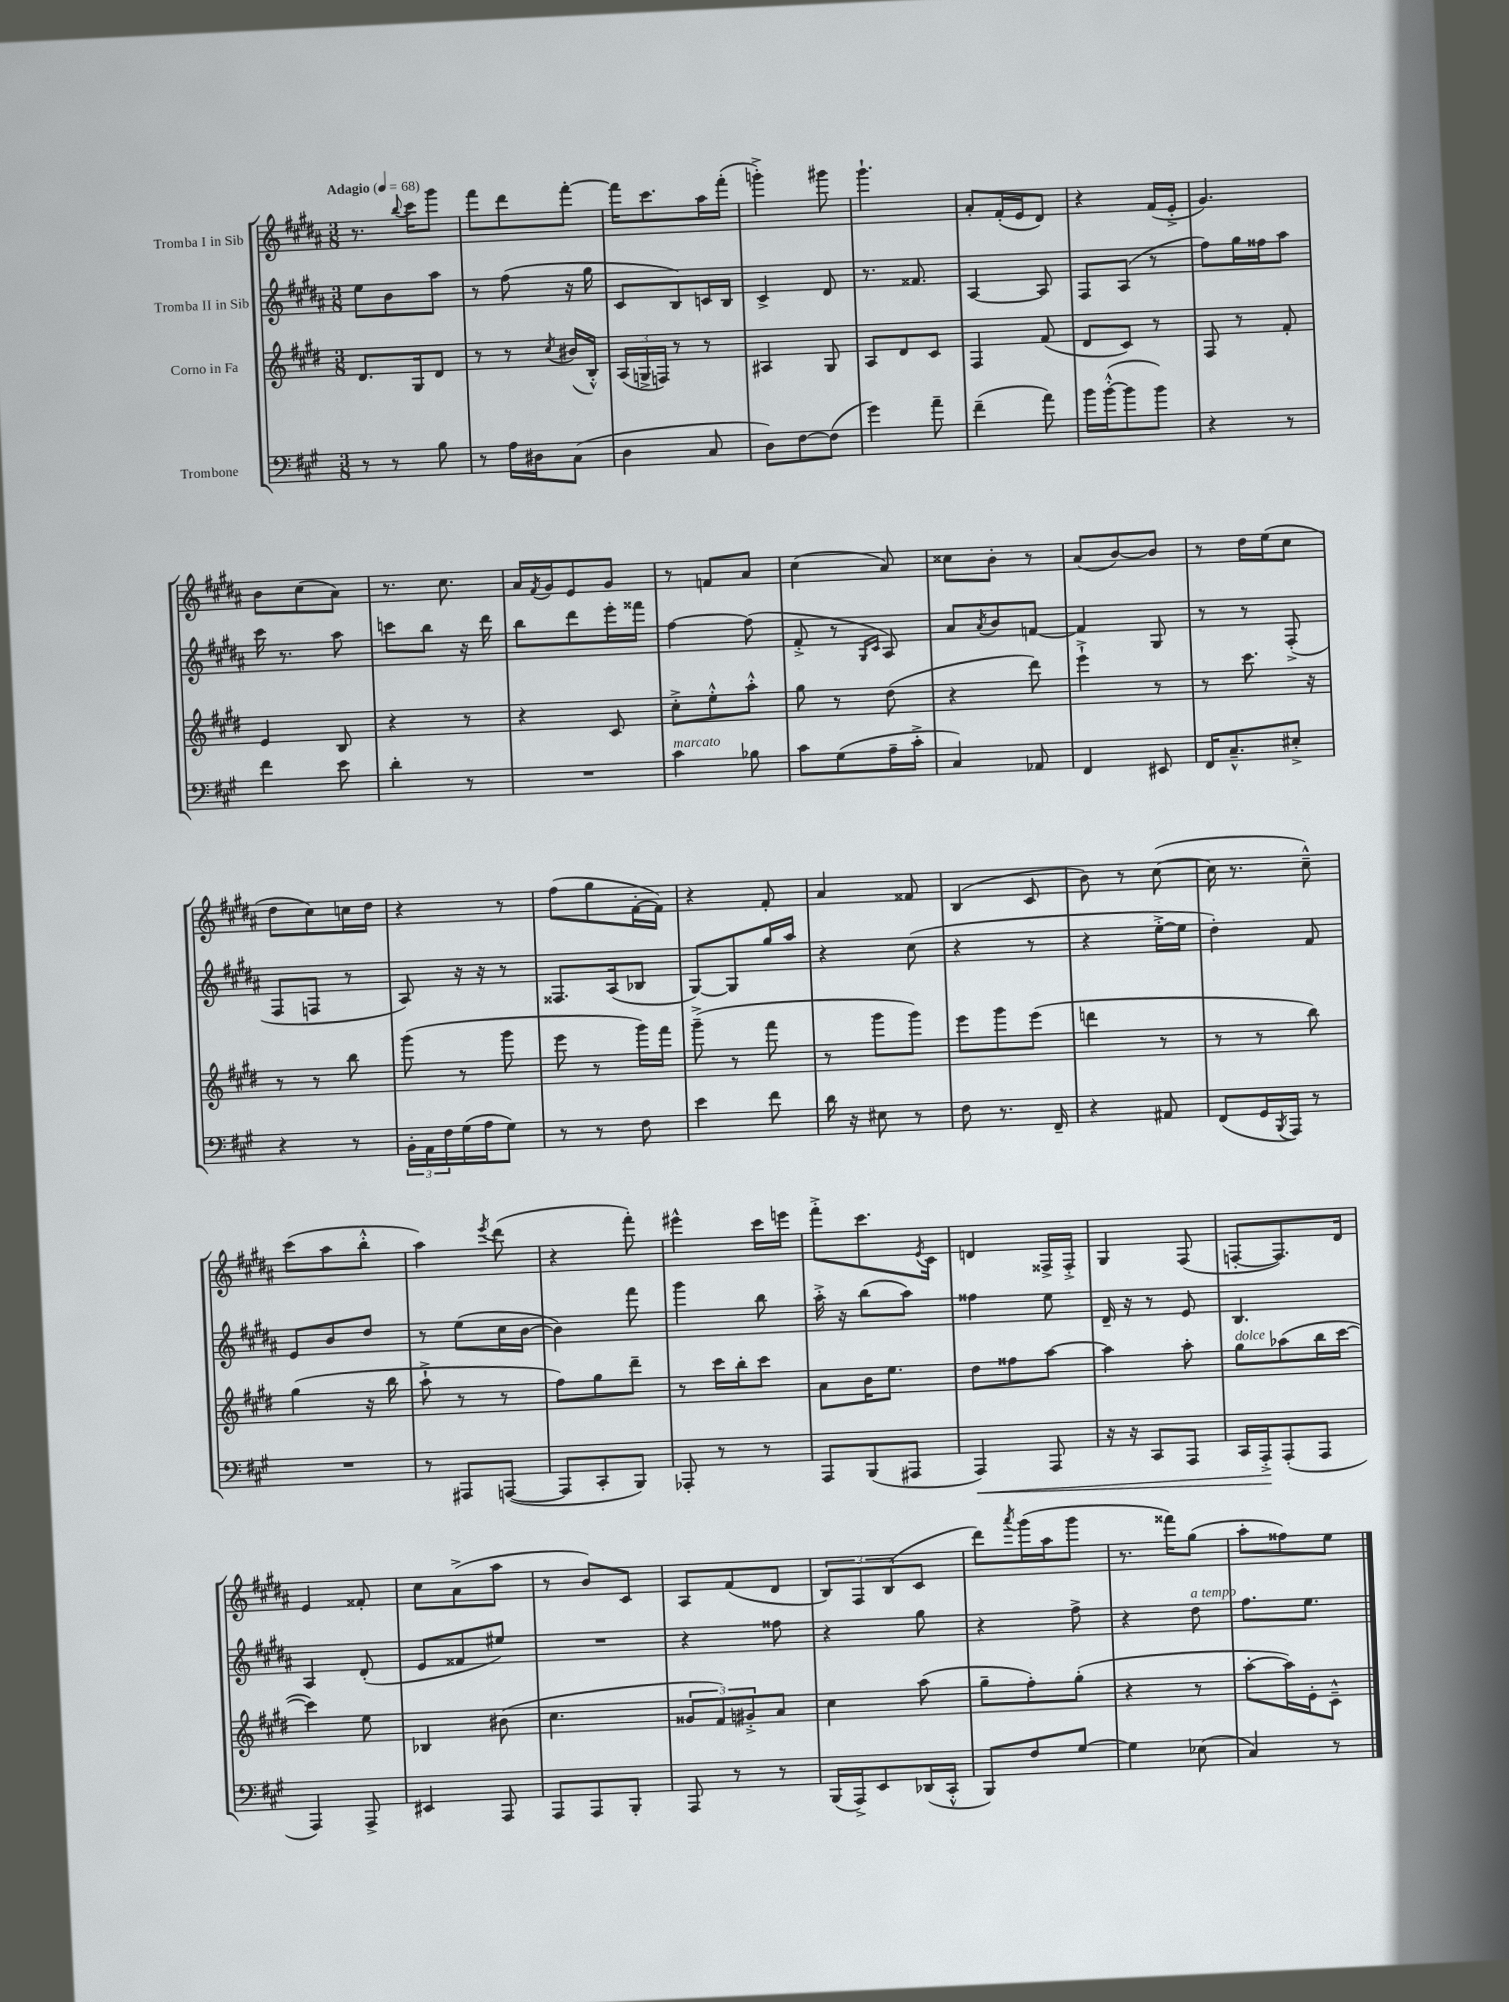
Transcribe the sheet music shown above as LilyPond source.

<<
\new StaffGroup <<
\new Staff = "s0" \with { instrumentName = "Tromba I in Sib" } {
    \clef treble \key b \major \numericTimeSignature \time 3/8 \tempo "Adagio" 4 = 68
    r8. \appoggiatura { b''8 } cis'''16 gis'''8 |
    fis'''8 dis'''8 fis'''8~-. |
    fis'''16 cis'''8. ais''16 fis'''16-.( |
    g'''4-.->) gis'''8 |
    gis'''4.-! |
    ais'8-. fis'16-.( e'16 dis'8) |
    r4 fis'16( e'16-.-> |
    gis'4.) |
    b'8 cis''8( ais'8) |
    r8. cis''8. |
    ais'16 \acciaccatura { fis'8 } gis'16 e'8 gis'8 |
    r8 f'8 ais'8 |
    cis''4( ais'8) |
    cisis''8 b'8-. r8 |
    ais'8( b'8~) b'8 |
    r8 dis''16 e''16( cis''8 |
    dis''8 cis''8) c''16 dis''16 |
    r4 r8 |
    fis''8( gis''8 fis'16~-. fis'16) |
    r4 fis'8-. |
    ais'4 fisis'8 |
    b4( cis'8 |
    b'8) r8 cis''8~( |
    cis''16 r8. cis''8---^) |
    cis'''8( ais''8 b''8-.-^ |
    ais''4) \acciaccatura { e'''8 } dis'''8( |
    r4 fis'''8-.) |
    eis'''4-^ cis'''16 e'''16 |
    fis'''8-.-> cis'''8. \acciaccatura { e'8 } cis'16 |
    d'4 fisis16-> fisis16-.-> |
    gis4 fis8( |
    f8~-. f8.) dis'16 |
    e'4 fisis'8-. |
    cis''8 ais'8->( ais''8 |
    r8 b'8) cis'8 |
    ais8 fis'8( dis'8 |
    \tuplet 3/2 { b8) fis8 b8( } cis'8 |
    dis'''8) \acciaccatura { ais'''8 } gis'''16( ais''16 gis'''8 |
    r8. fisis'''16) gis''8( |
    ais''8-. fisis''8) e''8 \bar "|." |
}
\new Staff = "s1" \with { instrumentName = "Tromba II in Sib" } {
    \clef treble \key b \major \numericTimeSignature \time 3/8
    e''8 b'8 ais''8 |
    r8 fis''8( r16 gis''16 |
    cis'8 b8) c'16 b16 |
    cis'4-> dis'8 |
    r8. fisis'8. |
    ais4~ ais8 |
    fis8 ais8( r8 |
    fis''8) gis''16 fisis''16 ais''8 |
    cis'''16 r8. ais''8 |
    c'''8 b''8 r16 dis'''16 |
    b''8 dis'''8 e'''16-. fisis'''16 |
    fis''4~ fis''8( |
    fis'8-.-> r8 \grace { gis16 cis'16 } ais8) |
    ais'8 \acciaccatura { ais'8 } b'8 f'8~ |
    f'4 gis8 |
    r8 r8 fis8-.->( |
    fis8 f8 r8 |
    ais8) r16 r16 r8 |
    fisis8. ais16( bes8 |
    gis8~) gis8 gis''16 ais''16 |
    r4 cis''8( |
    r4 r8 |
    r4 e''16~-.-> e''16 |
    dis''4-.) fis'8 |
    e'8 b'8 dis''8 |
    r8 e''8( cis''16 b'16~ |
    b'4) fis'''8 |
    gis'''4 b''8 |
    ais''16-.-> r16 b''8( ais''8) |
    fisis''4 e''8 |
    dis'16-- r16 r8 e'8 |
    b4. |
    ais4 dis'8-.( |
    e'8 fisis'8 eis''8) |
    R4. |
    r4 fisis''8 |
    r4 gis''8 |
    r4 fis''8-> |
    r4 dis''8^\markup { \italic "a tempo" } |
    fis''8. e''8. \bar "|." |
}
\new Staff = "s2" \with { instrumentName = "Corno in Fa" } {
    \clef treble \key e \major \numericTimeSignature \time 3/8
    dis'8. gis16 dis'8 |
    r8 r8 \acciaccatura { cis''8 } bis'16( b16-.-^) |
    \tuplet 3/2 { a16( g16-> f16) } r8 r8 |
    ais4 gis8 |
    a8 dis'8 cis'8 |
    fis4 fis'8( |
    dis'8 cis'8) r8 |
    fis8 r8 fis'8-. |
    e'4 b8 |
    r4 r8 |
    r4 cis'8 |
    cis''8-.-> e''8-.-^ a''8-.-^ |
    gis''8 r8 dis''8( |
    r4 dis'''8) |
    e'''4-!-> r8 |
    r8 cis'''8. r16 |
    r8 r8 b''8 |
    gis'''8( r8 gis'''8 |
    e'''8 r8 gis'''16) fis'''16 |
    gis'''8--->( r8 fis'''8 |
    r8 gis'''8 gis'''8) |
    e'''8 gis'''8 e'''8( |
    d'''4 r8 |
    r8 r8 b''8) |
    gis''4( r16 b''16 |
    a''8-!-> r8 r8 |
    fis''8) gis''8 dis'''8-- |
    r8 cis'''16 b''16-. cis'''8 |
    a'8 b'16 e''8. |
    dis''8 fisis''8 a''8~ |
    a''4 a''8-. |
    gis''8^\markup { \italic "dolce" } aes''8( b''16 cis'''16~ |
    cis'''4) e''8 |
    bes4 bis'8( |
    cis''4. |
    \tuplet 3/2 { gisis'8 fis'8) gis'8-.-> } a'8 |
    cis''4 a''8( |
    gis''8-- fis''8-.) gis''8-.( |
    r4 r8 |
    a''8~-. a''16) e'16-. cis'8---^ \bar "|." |
}
\new Staff = "s3" \with { instrumentName = "Trombone" } {
    \clef bass \key a \major \numericTimeSignature \time 3/8
    r8 r8 b8 |
    r8 a16 dis16 cis8( |
    d4 cis8 |
    d8) fis8~ fis8( |
    gis'4) a'8-- |
    fis'4--( a'8) |
    b'16 b'16~-.-^( b'8 b'8) |
    r4 r8 |
    fis'4 e'8 |
    d'4-. r8 |
    R4. |
    cis'4^\markup { \italic "marcato" } bes8 |
    cis'8 gis8( a16-- cis'16-.-> |
    cis4) aes,8 |
    fis,4 eis,8 |
    fis,16 cis8.---^ eis8-.-> |
    r4 r8 |
    \tuplet 3/2 { b,16-. a,16 fis16 } gis16( a16 gis8) |
    r8 r8 fis8 |
    e'4 fis'8 |
    d'16 r16 eis8 r8 |
    fis8 r8. fis,16-- |
    r4 ais,8 |
    fis,8( gis,16 \acciaccatura { b,,8 } a,,16) r8 |
    R4. |
    r8 ais,,8 a,,8~( |
    a,,8 cis,8-. b,,8) |
    aes,,8-. r8 r8 |
    a,,8 b,,8( ais,,8 |
    a,,4\<) a,,8 |
    r16 r16 cis,8 a,,8 |
    cis,16 a,,16-.->\! a,,8-.( a,,8 |
    a,,4) a,,8-> |
    eis,4 a,,8 |
    a,,8 a,,8 b,,8-. |
    a,,8 r8 r8 |
    b,,16( a,,16->) e,8 des,16( cis,16-.-^ |
    b,,8) fis8 gis8~ |
    gis4 ees8( |
    cis4) r8 \bar "|." |
}
>>
>>
\layout { \context { \Score \remove "Bar_number_engraver" } }
